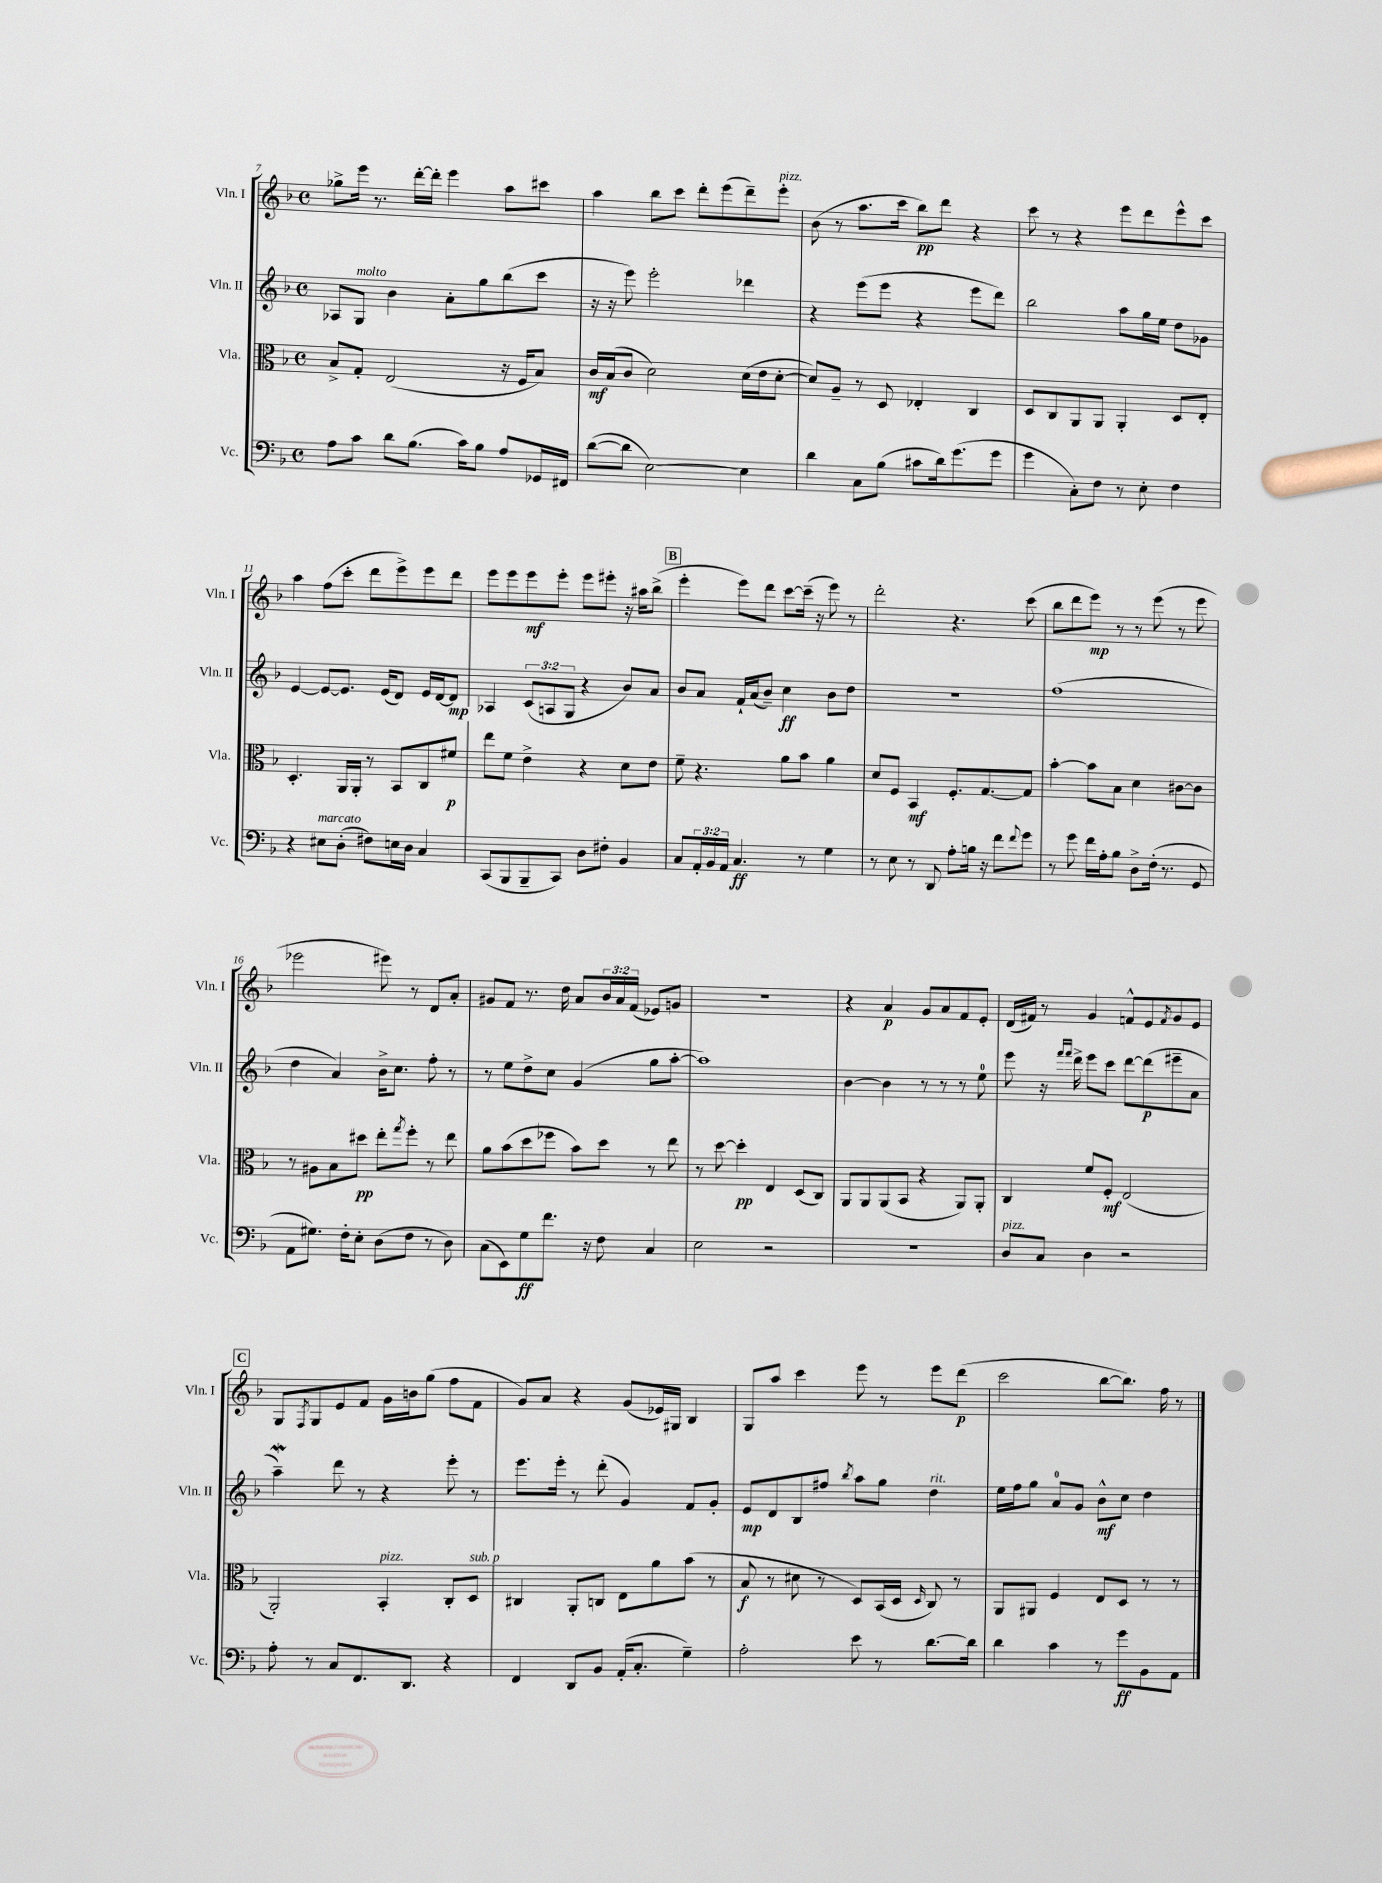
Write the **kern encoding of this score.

**kern	**kern	**kern	**kern
*staff4	*staff3	*staff2	*staff1
*clefF4	*clefC3	*clefG2	*clefG2
*k[b-]	*k[b-]	*k[b-]	*k[b-]
*M4/4	*M4/4	*M4/4	*M4/4
*met(c)	*met(c)	*met(c)	*met(c)
8A	8B-^	8A-	8gg-^
8c	8G'	8G	16eee
.	.	.	8.r
8d	(2E	4b-	.
(8.B-	.	.	[16ddd'
.	.	.	16ddd']
.	.	8a'	4eee
16c)	.	.	.
8B-	.	8gg	.
8A	16r	(8bb-	8aa
.	16F	.	.
16GG-	8B-)	8ccc	8ccc#
16FF#	.	.	.
=	=	=	=
([8d	16c	16r	4aa
.	(16B-	16r	.
8d]	8c	8eee)	.
[2E)	2d)	2eee'	8bb-
.	.	.	8ccc
.	.	.	8ddd'
.	.	.	(8eee
4E]	(16d	4ddd-	8ddd~)
.	16e	.	.
.	[8d'	.	8eee'
=	=	=	=
4d	8d])	4r	(8b-
.	8A~	.	8r
8C	8r	(8eee	8.aa
(8B-	8D	8eee	.
.	.	.	16ccc
8c#	4E-'	4r	8bb-)
16d)	.	.	8ddd
(8.g	.	.	.
.	4C	8eee	4r
8g	.	8ddd)	.
=	=	=	=
4g	8D	2bb-	8ccc
.	8C	.	8r
8C')	8AA	.	4r
8F	8AA	.	.
8r	4AA'	8aa	8eee
8E'	.	16gg	8ddd
.	.	16ee	.
4F	8D	8dd	8eee^^
.	8E'	8g-	8ccc
=	=	=	=
4r	4.D'	[4e	4aa
8E#	.	8e_	(8ff
(8D'	16AA	8.e]	8ccc'
.	16AA'	.	.
8F#)	8r	.	8ddd
.	.	(16e	.
16E	8BB-	8d)	8eee^)
16D	.	.	.
4C	8C	16e	8eee
.	.	[16d	.
.	8f#	8d]	8ddd
=	=	=	=
(8CC	8ee	4A-	8eee
8BBB-	8f	.	8eee
8BBB-~	4e^	(12c	8eee
.	.	12A	.
8CC)	.	.	8eee'
.	.	12G	.
8D	4r	4r	8eee
8F#'	.	.	8eee#'
4BB-	8d	8b-)	16r
.	.	.	16aa#
.	8e	8a	(8bb-^
=	=	=	=
8C	8f~	8b-	4eee'
24AA'	4.r	8a	.
24BB-	.	.	.
24AA	.	.	.
4.C	.	16f`	8eee)
.	.	(16a	.
.	.	8b-~)	8ddd
.	8a	4cc	[8ccc
8r	8b-	.	(16ccc~]
.	.	.	16r
4G	4a	8b-	8eee)
.	.	8dd	8r
=	=	=	=
8r	8d	1r	2ddd'
8E	8F	.	.
8r	4BB-	.	.
8DD	.	.	.
8A'	8.F'	.	4.r
16B	.	.	.
16r	[8.G	.	.
8f	.	.	.
8qqf	.	.	.
8g	8G]	.	(8ccc
=	=	=	=
8r	[4b-'	(1ff	8bb-
8g	.	.	8ddd
16f	8b-]	.	8eee)
16A'	.	.	.
8B-	8B-	.	8r
8D^	4d	.	8r
(16F'	.	.	(8eee
8.r	.	.	.
.	[8c#	.	8r
8GG	8c#]	.	8eee
=	=	=	=
8AA	8r	4dd	2eee-
8.G#)	8A#	.	.
.	8B-	4a)	.
16F'	.	.	.
8E'	8dd#	.	.
(8D	8ee'	16b-^	8eee#)
.	.	8.cc	.
.	8qgg	.	.
8F	8ff'	.	8r
8r	8r	8ff'	8d
8D)	8ee	8r	8a'
=	=	=	=
(8C	8a	8r	8g#
8EE)	(8b-	8ee	8f
8G	8dd	8dd^	8.r
8.f	8ff-	8cc	.
.	.	.	16dd
.	8b-)	(4g	8a
16r	.	.	.
8F	8dd	.	24b-
.	.	.	24a
.	.	.	(24f
4C	8r	8gg	8e-)
.	8ee	[8aa'	8g
=	=	=	=
2E	8r	1aa])	1r
.	[8dd	.	.
.	4dd']	.	.
2r	4E	.	.
.	(8D	.	.
.	8C)	.	.
=	=	=	=
1r	8AA	[4b-	4r
.	8AA	.	.
.	(8AA	4b-]	4a
.	8BB-	.	.
.	4r	8r	8g
.	.	8r	8a
.	8AA)	8r	8f
.	8AA'	8ee	8e'
=	=	=	=
8D	4C	8eee	(16d
.	.	.	16f#)
8C	.	16r	8r
.	.	16qqfff	.
.	.	16qqfff	.
.	.	16ddd^	.
4D	8f	8eee	4g
.	8F'	8ccc	.
2r	(2E	[8ddd	8f^^
.	.	(8ddd]	8e
.	.	.	8qf
.	.	8eee#~	8g
.	.	8a	8e
=	=	=	=
8A'	2AA')	4aa~)	8G
.	.	.	8qF
8r	.	.	8G
8C	.	8ddd	8e
8.FF	.	8r	8f
.	4BB-'	4r	16g
8.DD	.	.	16b
.	.	.	(8gg
4r	8C'	8eee'	8ff
.	8D	8r	8f
=	=	=	=
4FF	4C#	8.eee	8g)
.	.	.	8a
.	.	16eee'	.
8DD	8AA'	8r	4r
8BB-	8C	(8ddd'	.
(16AA'	8E	4g)	(8g
8.C'	.	.	.
.	8a	.	16e-)
.	.	.	16G#
4G~)	(8b-	8f	4B-
.	8r	8g'	.
=	=	=	=
2A'	8B-	8e	8G
.	8r	8d	8aa
.	8d#	8B-	4ccc
.	8r	8ff#	.
.	.	8qbb-	.
8e	8D)	8aa	8eee
8r	(16BB-	8gg	8r
.	16D	.	.
.	16qqD	.	.
[8.d	8C)	4dd	8eee
.	8r	.	(8ddd
16d]	.	.	.
=	=	=	=
4d	8AA	16ee	2ccc
.	.	16ff	.
.	8AA#	8gg	.
4c	4F	8a	.
.	.	8g	.
8r	8E	8b-^^	[8bb-
8g	8D	8cc	8.bb-])
8BB-	8r	4dd	.
.	.	.	16ff
8AA	8r	.	8r
==	==	==	==
*-	*-	*-	*-
